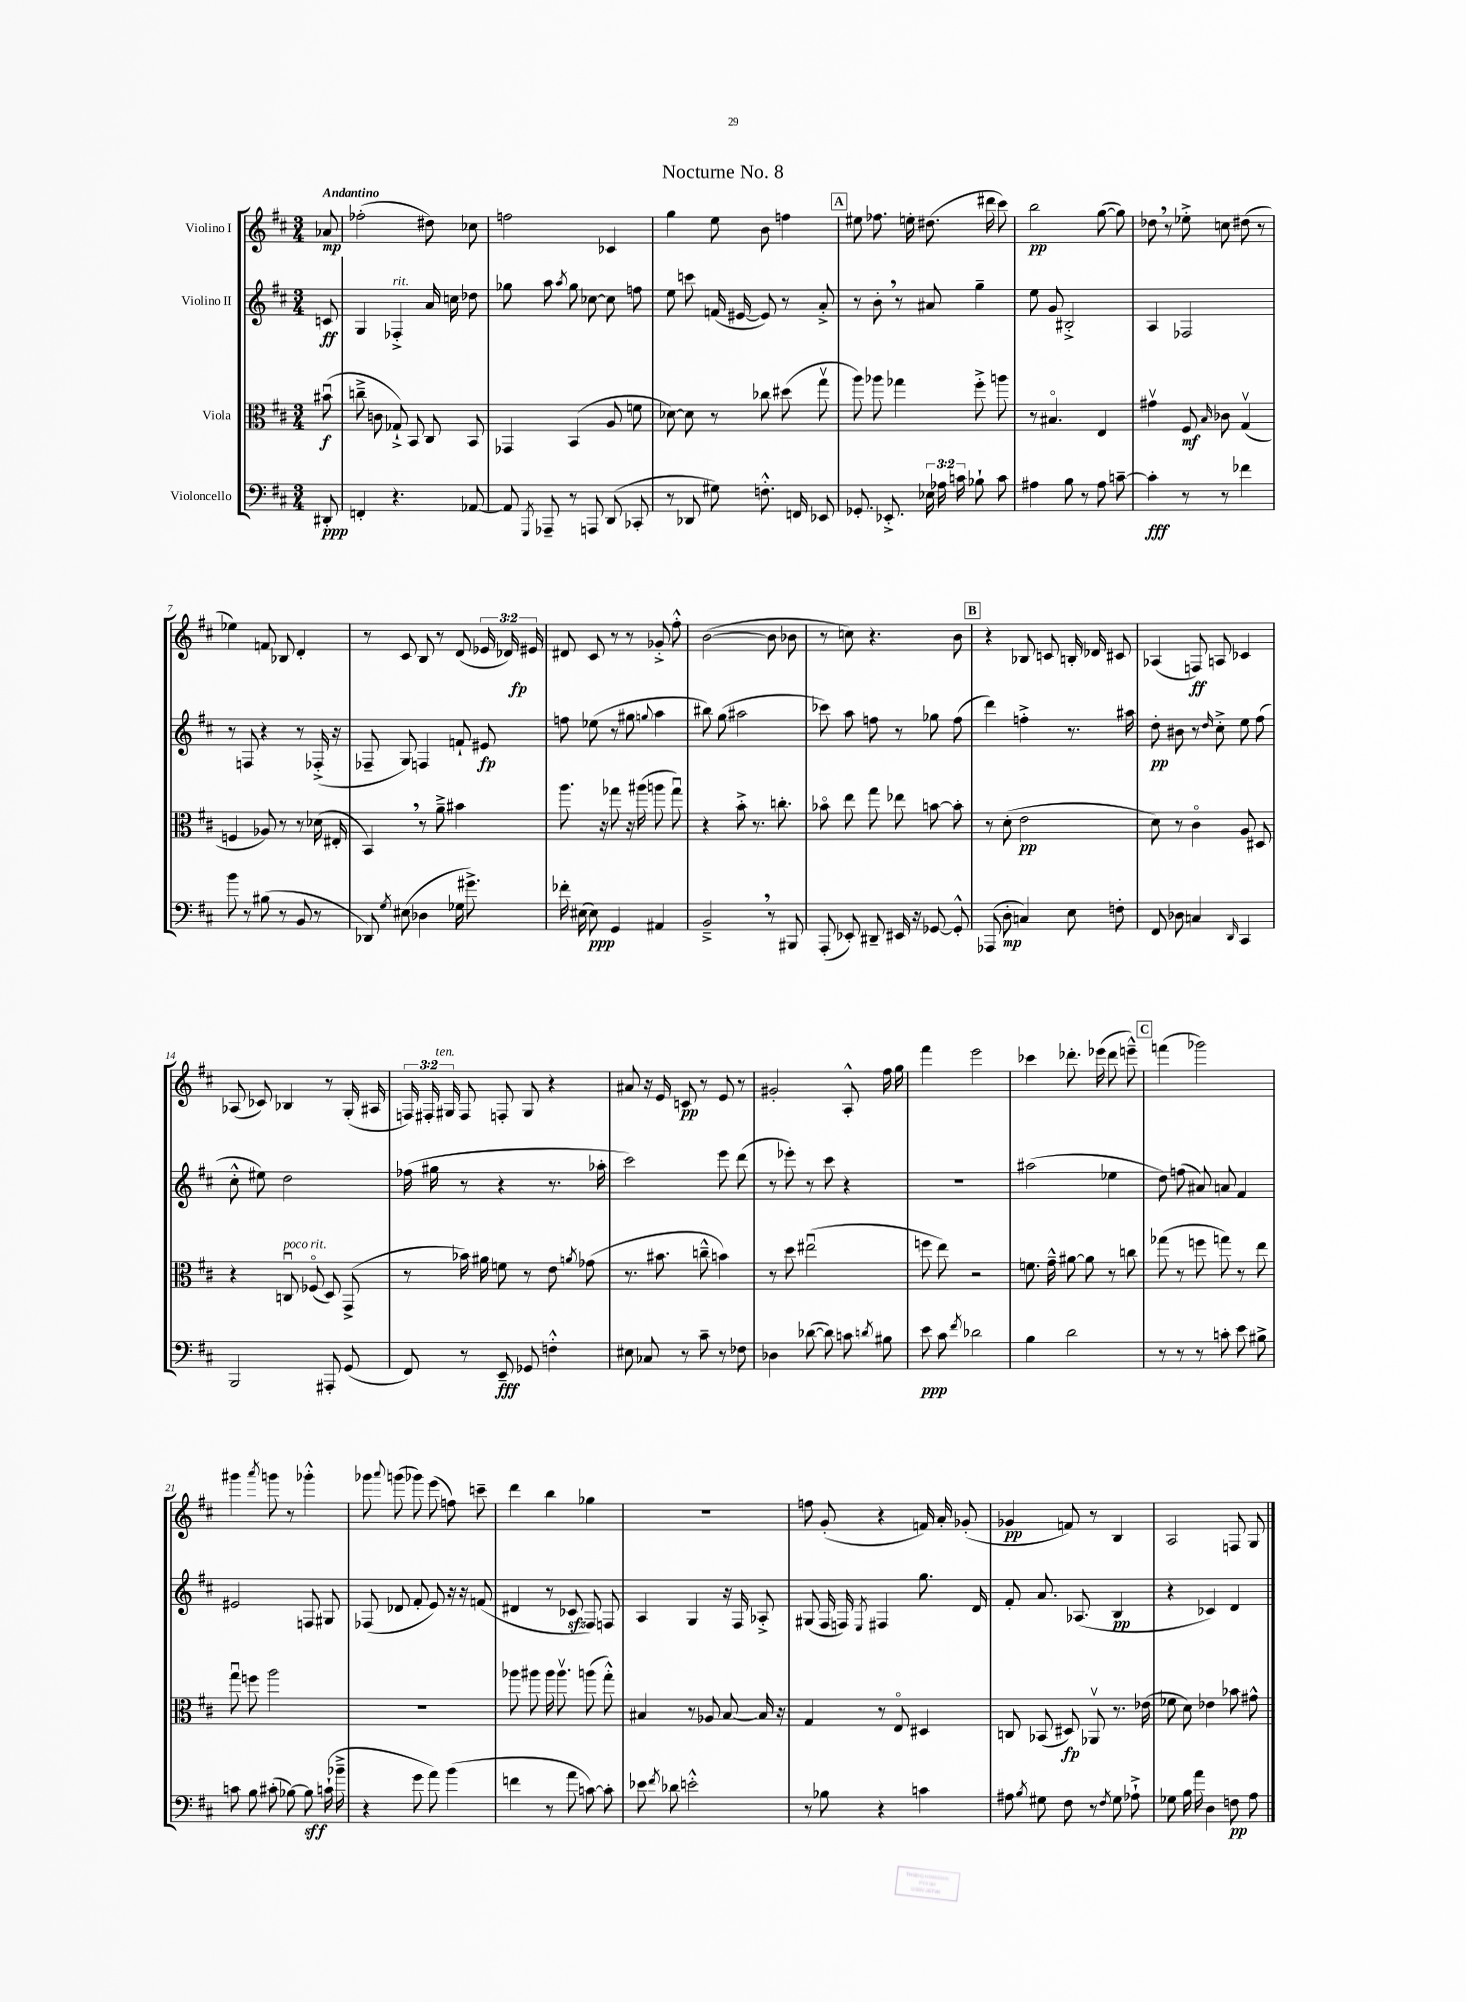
\header { title = "Nocturne No. 8" }
<<
\new StaffGroup <<
\new Staff = "s0" \with { instrumentName = "Violino I" } {
    \clef treble \key d \major \numericTimeSignature \time 3/4 \override Staff.TupletNumber.text = #tuplet-number::calc-fraction-text \partial 8 \tempo "Andantino"
    \autoBeamOff aes'8\mp |
    fes''2-.( dis''8) ces''8 |
    f''2 ces'4 |
    g''4 e''8 b'8 f''4 |
    \mark \markup { \box "A" } eis''8 fes''8. e''16-. dis''8.( dis'''16 cis'''8) |
    b''2\pp g''8~( g''8) |
    des''8 \breathe r8 ees''8-.-> c''8 dis''8( r8 |
    ees''4) f'8 bes8 d'4-. |
    r8 cis'8 b8 r8 d'8( \tuplet 3/2 { ees'16 des'16) eis'16\fp } |
    dis'8 cis'8 r8 r8 ges'8-.-> fis''8-.-^ |
    b'2~( b'8 bes'8 |
    r8 c''8) r4. b'8 |
    \mark \markup { \box "B" } r4 bes8 c'8 b16-. des'16 cis'8 |
    aes4( f8\ff) a8 ces'4 |
    aes8( ces'8) bes4 r8 g16-.( ais16 |
    \tuplet 3/2 { f16) fis16-. gis16^\markup { \italic "ten." } } fis8 f8-. gis8 r4 |
    ais'8 r16 e'16 c'8\pp r8 e'8 r8 |
    gis'2-. a8-.-^ fis''16 g''16 |
    fis'''4 e'''2 |
    ces'''4 des'''8.-. ees'''16( des'''8 e'''8---^) |
    \mark \markup { \box "C" } f'''4( ges'''2) |
    gis'''4 \acciaccatura { a'''8 } g'''8 r8 ges'''4-.-^ |
    ges'''8 \appoggiatura { a'''8 } g'''8( ges'''8) e'''8( f''8) c'''8-- |
    d'''4 b''4 ges''4 |
    R2. |
    f''8 g'8-.( r4 f'16) a'16-. ges'8-.( |
    ges'4\pp f'8) r8 b4 |
    a2 f8 g8 \bar "|." |
}
\new Staff = "s1" \with { instrumentName = "Violino II" } {
    \clef treble \key d \major \numericTimeSignature \time 3/4 \partial 8
    \autoBeamOff c'8\ff |
    g4 fes4-.->^\markup { \italic "rit." } a'16 c''16 des''8 |
    ges''8 a''8 \acciaccatura { a''8 } ges''8 ces''8~ ces''8 f''8 |
    e''8 c'''8 f'16( eis'16~ eis'8) r8 a'8-.-> |
    \mark \markup { \box "A" } r8 b'8-. \breathe r8 ais'8 g''4-- |
    e''8 g'8 bis2-.-> |
    a4 fes2 |
    r8 f8 r4 r8 fes16-.->( r16 |
    fes8-- g8) f4 f'8-! eis'8\fp |
    f''8 ees''8( r8 gis''8 \appoggiatura { g''8 } a''4 |
    bis''8) g''8( ais''2 |
    ces'''8) a''8 f''8 r8 ges''8 f''8( |
    \mark \markup { \box "B" } d'''4) f''4-.-> r8. ais''16 |
    d''8-.\pp bis'8 r8 \grace { d''16 } cis''8-.-> e''8 fis''8( |
    cis''8-.-^ eis''8) d''2 |
    fes''16( gis''16 r8 r4 r8. aes''16-. |
    cis'''2) e'''8 d'''8( |
    r8 ees'''8-.) r8 cis'''8 r4 |
    R2. |
    ais''2( ees''4 |
    \mark \markup { \box "C" } d''8) f''8( ais'8) a'8 fis'4 |
    eis'2 f8 gis8 |
    fes8( des'8 fis'8-. e'8) r16 r16 f'8( |
    dis'4 r8 ces'8\sfz fis8) f8 |
    a4 g4 r16 fis16 aes8-.-> |
    gis8( fis16 f16) \acciaccatura { e8 } fis4 g''8. d'16 |
    fis'8-. a'8. aes8.( b4\pp |
    r4 ces'4) d'4 \bar "|." |
}
\new Staff = "s2" \with { instrumentName = "Viola" } {
    \clef alto \key d \major \numericTimeSignature \time 3/4 \partial 8
    \autoBeamOff bis'8\downbow\f( |
    c''8---> c'8 ges8-!->) b,8 cis8 b,8 |
    ges,4 b,4( a8 f'8 |
    des'8~) des'8 r8 ces''8 dis''8( g''8\upbow |
    \mark \markup { \box "A" } a''8) aes''8 ges''4 fis''8-.-> a''8 |
    r8 bis4.\flageolet e4 |
    gis'4\upbow fis8\mf \grace { b16 } ces'8 g4\upbow( |
    f4 aes8) r8 r8 des'16( eis16-. |
    b,4) \breathe r8 a'8---> bis'4 |
    a''8. r16 ges''8 r16 ais''16( a''8 ges''8\downbow) |
    r4 b'8-.-> r8. c''8.-. |
    bes'8\flageolet e''8 g''8 ees''8 b'8~ b'8-. |
    \mark \markup { \box "B" } r8 d'8-.( e'2\pp |
    d'8) r8 cis'4\flageolet a8 dis8 |
    r4 c8\downbow^\markup { \italic "poco rit." } fes8\flageolet( d8) g,8->( |
    r8 bes'16) ais'16 f'8 r8 e'8 \acciaccatura { a'8 } ges'8( |
    r8. bis'8. c''8---^ b'4) |
    r8 d''8 eis''2\downbow( |
    f''8 e''8) r2 |
    f'8. g'16---^ ais'8~ ais'8 r8 c''8 |
    \mark \markup { \box "C" } ges''8( r8 f''8 g''8) r8 e''8 |
    g''8\downbow f''8 a''2 |
    R2. |
    aes''8 ais''8 ais''16 ais''8.\upbow a''8( g''8-.-^) |
    bis4 r8 aes8 bis8~ bis16 r16 |
    g4 r8 e8\flageolet dis4 |
    c8 bes,8( dis8\fp) aes,8\upbow r8. ees'16( |
    fes'8 d'8) ees'4 bes'8 gis'8-^ \bar "|." |
}
\new Staff = "s3" \with { instrumentName = "Violoncello" } {
    \clef bass \key d \major \numericTimeSignature \time 3/4 \override Staff.TupletNumber.text = #tuplet-number::calc-fraction-text \partial 8
    \autoBeamOff dis,8-.\ppp |
    f,4-. r4. aes,8~ |
    aes,8 \acciaccatura { g,,8 } aes,,8-- r8 a,,8 d,8( ces,8-. |
    r8 des,8 gis8) f8.-.-^ f,16 ees,8 |
    \mark \markup { \box "A" } ges,8.-. ees,8.-.-> \tuplet 3/2 { ees16 aes16 c'16 } bes8-! c'8 |
    ais4 b8 r8 ais8 c'8~-- |
    c'4-.\fff r8 r8 fes'4 |
    b'8 r8 bis8( r8 b,8 r8 |
    des,8) \acciaccatura { g8 } eis8( des4 ges16 gis'8.->) |
    fes'16-. eis16( eis8\ppp) g,4 ais,4 |
    b,2---> \breathe r8 bis,,8 |
    a,,8-.( ees,8-.) dis,8-- eis,16 r16 ges,8~ ges,8-.-^ |
    \mark \markup { \box "B" } aes,,8( d8-.\mp c4) e8 f8-. |
    fis,8 des8 c4 \grace { d,16 } cis,4 |
    b,,2 ais,,8-. g,8( |
    fis,8) r8 e,8--\fff ges,8 f4-.-^ |
    eis8 ces8 r8 cis'8-- r8 fes8 |
    des4 des'8~( des'8) c'8 \acciaccatura { d'8 } bis8 |
    e'8\ppp cis'8 \acciaccatura { fis'8 } des'2 |
    b4 d'2 |
    \mark \markup { \box "C" } r8 r8 r8 c'8-. e'8 bis8-> |
    c'8 b8 cis'8-.( bes8~) bes8\sff c'16-!( bes'16---> |
    r4 g'8 a'8) b'4( |
    f'4 r8 a'8 c'8~) c'8-. |
    ees'8 \acciaccatura { fis'8 } des'8 e'2-.-^ |
    r8 bes8 r4 c'4 |
    ais8 \acciaccatura { b8 } gis8 fis8 r8 \acciaccatura { fis8 } gis8 aes8-!-> |
    ges8 b16 a'16 d4 f8\pp a8 \bar "|." |
}
>>
>>
